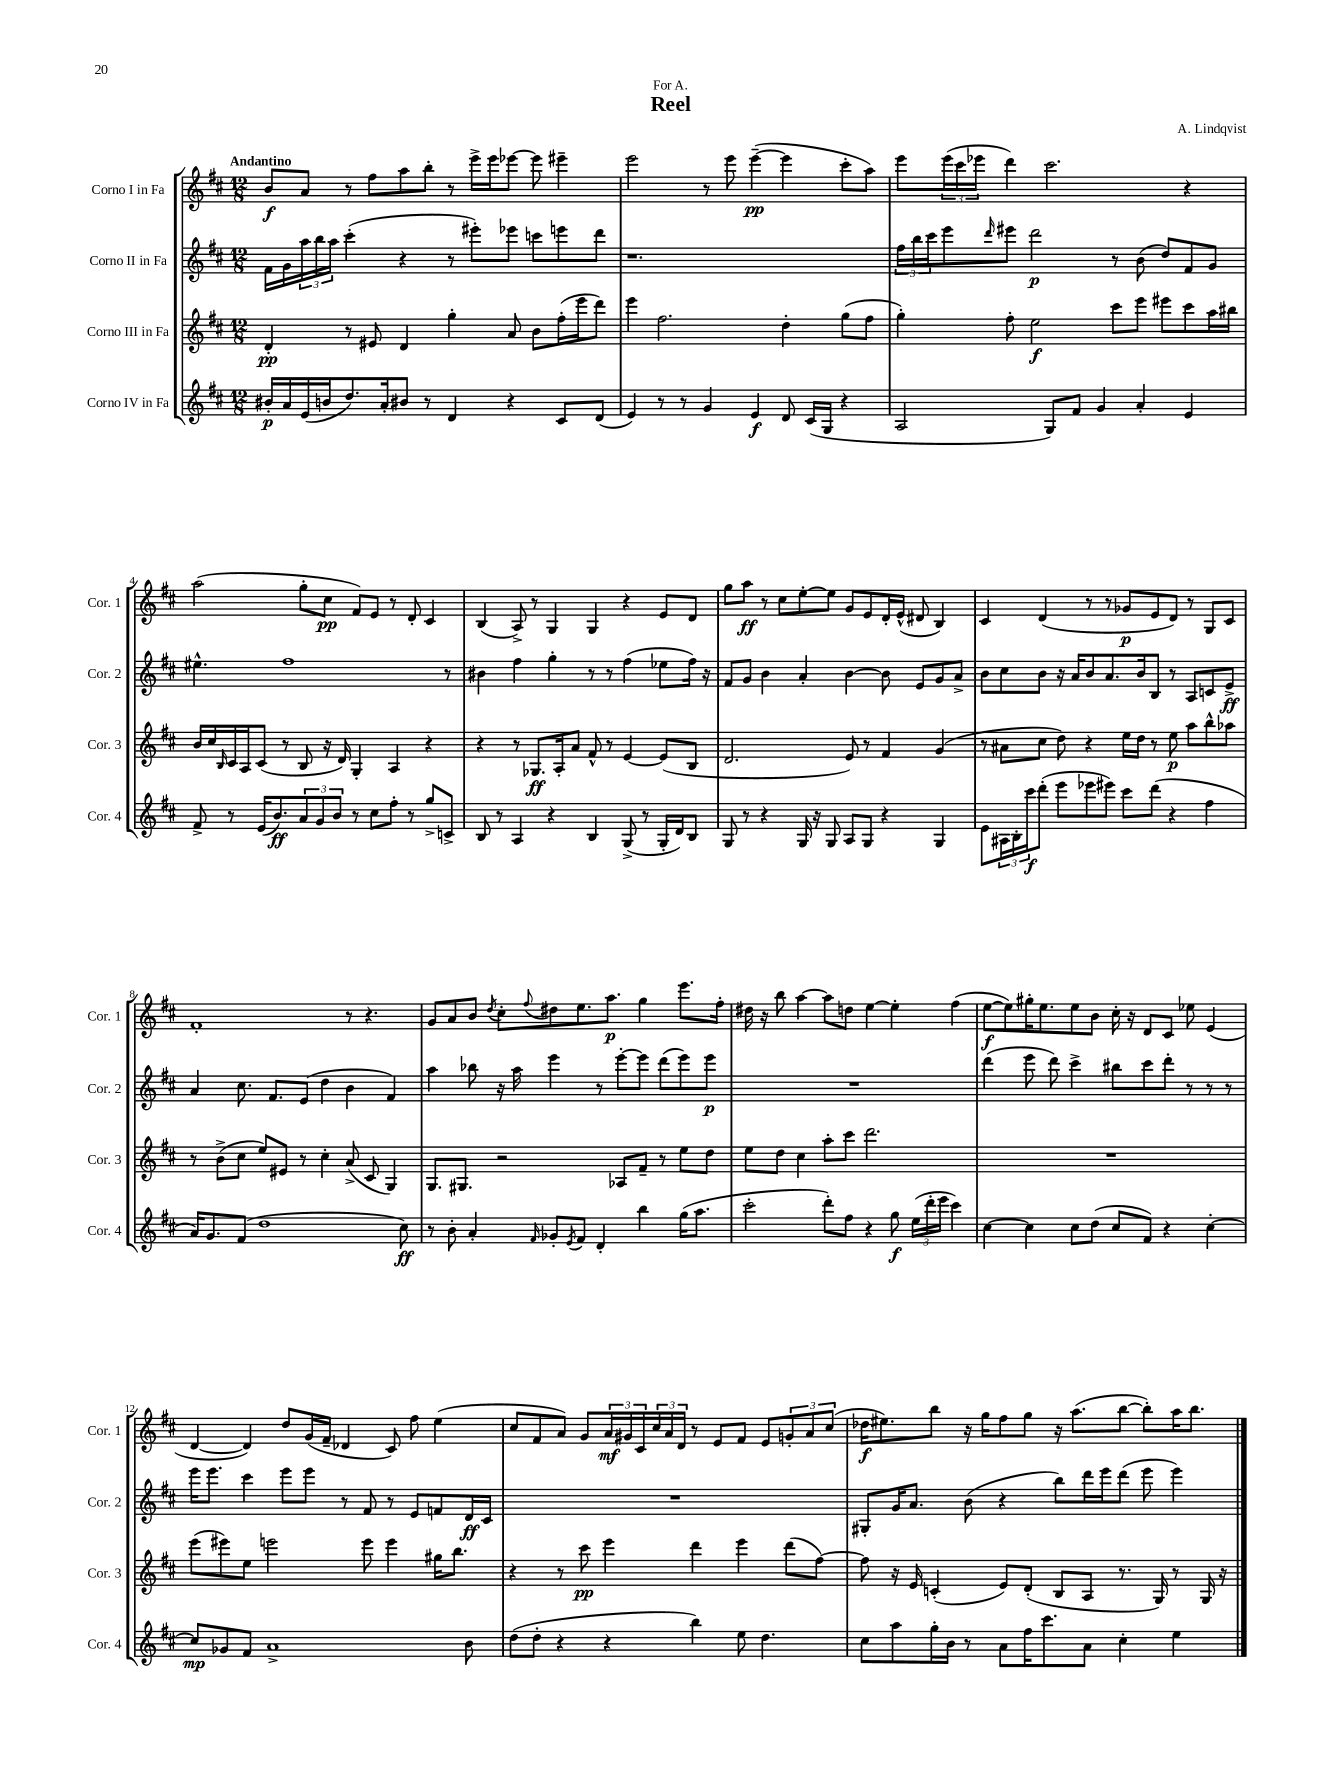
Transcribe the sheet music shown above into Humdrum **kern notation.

**kern	**dynam	**kern	**dynam	**kern	**dynam	**kern	**dynam
*part4	*part4	*part3	*part3	*part2	*part2	*part1	*part1
*staff4	*staff4	*staff3	*staff3	*staff2	*staff2	*staff1	*staff1
*I"Corno IV in Fa	*	*I"Corno III in Fa	*	*I"Corno II in Fa	*	*I"Corno I in Fa	*
*I'Cor. 4	*	*I'Cor. 3	*	*I'Cor. 2	*	*I'Cor. 1	*
*clefG2	*	*clefG2	*	*clefG2	*	*clefG2	*
*k[f#c#]	*	*k[f#c#]	*	*k[f#c#]	*	*k[f#c#]	*
*M12/8	*	*M12/8	*	*M12/8	*	*M12/8	*
=1	=1	=1	=1	=1	=1	=1	=1
!	!	!	!	!	!	!LO:TX:a:B:t=Andantino	!
16b#X'/LL	p	4d'/	pp	16f#\LL	.	8b/L	f
16a/	.	.	.	16g\	.	.	.
(16e/	.	.	.	24aa\	.	8a/J	.
.	.	.	.	24bb\	.	.	.
16bn/J	.	.	.	.	.	.	.
.	.	.	.	24aa\JJ	.	.	.
8.dd/)	.	8r	.	(4ccc#'\	.	8r	.
.	.	8e#X/	.	.	.	8ff#\L	.
16a'/k	.	.	.	.	.	.	.
8b#X/J	.	4d/	.	4r	.	8aa\	.
8r	.	.	.	.	.	8bb'\J	.
4d/	.	4gg'\	.	8r	.	8r	.
.	.	.	.	8eee#X'\L)	.	16eee^\LL	.
.	.	.	.	.	.	16eee\J	.
4r	.	8a/	.	8eee-X\J	.	[8eee-X\J	.
.	.	8b\L	.	8cccn\L	.	8eee-\]	.
8c#/L	.	(16ff#'\L	.	8eeen\	.	4eee#X~\	.
.	.	16eee\J	.	.	.	.	.
(8d/J	.	8ddd\J)	.	8ddd\J	.	.	.
=2	=2	=2	=2	=2	=2	=2	=2
4e/)	.	4eee\	.	1.r	.	2eee\	.
8r	.	2.ff#\	.	.	.	.	.
8r	.	.	.	.	.	.	.
4g/	.	.	.	.	.	8r	.
.	.	.	.	.	.	8eee\	.
4e/	f	.	.	.	.	([4eee~\	pp
8d/	.	4dd'\	.	.	.	4eee\]	.
(16c#/LL	.	.	.	.	.	.	.
16G/JJ	.	.	.	.	.	.	.
4r	.	(8gg\L	.	.	.	8ccc#'\L	.
.	.	8ff#\J	.	.	.	8aa\J)	.
=3	=3	=3	=3	=3	=3	=3	=3
2A/	.	4gg'\)	.	24ff#\LL	.	8eee\L	.
.	.	.	.	24bb\	.	.	.
.	.	.	.	24ccc#\J	.	.	.
.	.	.	.	8eee\	.	(24eee\L	.
.	.	.	.	.	.	24ccc#\	.
.	.	.	.	.	.	24eee-X\JJ	.
.	.	.	.	16qqddd/	.	.	.
.	.	8ff#'\	.	8eee#X\J	.	4ddd\)	.
.	.	2ee\	f	2ddd\	p	.	.
8G/L)	.	.	.	.	.	2.ccc#\	.
8f#/J	.	.	.	.	.	.	.
4g/	.	.	.	.	.	.	.
.	.	8ccc#\L	.	8r	.	.	.
4a'/	.	8eee\J	.	(8b\	.	.	.
.	.	8eee#X\L	.	8dd/L)	.	.	.
4e/	.	8ccc#\	.	8f#/	.	4r	.
.	.	16aa\L	.	8g/J	.	.	.
.	.	16bb#X\JJ	.	.	.	.	.
!!LO:LB:g=z
=4	=4	=4	=4	=4	=4	=4	=4
8f#^/	.	16b/LL	.	4.ee#X^^\	.	(2aa\	.
.	.	16cc#/	.	.	.	.	.
.	.	16qqB/	.	.	.	.	.
8r	.	16c#/	.	.	.	.	.
.	.	16A/J	.	.	.	.	.
(16e/KL	.	(8c#/J	.	.	.	.	.
8.b/)	ff	.	.	.	.	.	.
.	.	8r	.	1ff#	.	.	.
12a/	.	8B/	.	.	.	8gg'\L	.
12g/	.	.	.	.	.	.	.
.	.	16r	.	.	.	8cc#\J	pp
12b/J	.	.	.	.	.	.	.
.	.	16d/)	.	.	.	.	.
8r	.	4G'/	.	.	.	8f#/L)	.
8cc#\L	.	.	.	.	.	8e/J	.
8ff#'\J	.	4A/	.	.	.	8r	.
8r	.	.	.	.	.	8d'/	.
8gg^/L	.	4r	.	.	.	4c#/	.
8cn^/J	.	.	.	8r	.	.	.
=5	=5	=5	=5	=5	=5	=5	=5
8B/	.	4r	.	4b#X\	.	(4B/	.
8r	.	.	.	.	.	.	.
4A/	.	8r	.	4ff#\	.	8A^/)	.
.	.	8.G-X/L	ff	.	.	8r	.
4r	.	.	.	4gg'\	.	4G/	.
.	.	16A'/k	.	.	.	.	.
.	.	8a/J	.	.	.	.	.
4B/	.	8f#^^/	.	8r	.	4G/	.
.	.	8r	.	8r	.	.	.
(8G^/	.	[4e/	.	(4ff#\	.	4r	.
8r	.	.	.	.	.	.	.
16G'/LL	.	(8e/L]	.	8ee-X\L	.	8e/L	.
16d/J)	.	.	.	.	.	.	.
8B/J	.	8B/J	.	16ff#\Jk)	.	8d/J	.
.	.	.	.	16r	.	.	.
=6	=6	=6	=6	=6	=6	=6	=6
8G/	.	2.d/	.	8f#/L	.	8gg\L	.
8r	.	.	.	8g/J	.	8aa\J	ff
4r	.	.	.	4b\	.	8r	.
.	.	.	.	.	.	8cc#\L	.
16G/	.	.	.	4a'/	.	[8ee'\	.
16r	.	.	.	.	.	.	.
8G/	.	.	.	.	.	8ee\J]	.
8A/L	.	8e/)	.	[4b\	.	8g/L	.
8G/J	.	8r	.	.	.	8e/	.
4r	.	4f#/	.	8b\]	.	16d'/L	.
.	.	.	.	.	.	(16e^^/JJ	.
.	.	.	.	8e/L	.	8d#X/	.
4G/	.	(4g/	.	8g/	.	4B/)	.
.	.	.	.	8a^/J	.	.	.
=7	=7	=7	=7	=7	=7	=7	=7
8e\L	.	8r	.	8b\L	.	4c#/	.
24A#X\L	.	8a#X\L	.	8cc#\	.	.	.
24B'\	.	.	.	.	.	.	.
24ccc#\J	f	.	.	.	.	.	.
(8ddd'\J	.	8cc#\J	.	8b\J	.	(4d/	.
8eee\L	.	8dd\)	.	16r	.	.	.
.	.	.	.	16a/KL	.	.	.
8eee-X\	.	4r	.	8b/	.	8r	.
8eee#X\J)	.	.	.	8.a/	.	8r	.
8ccc#\L	.	16ee\LL	.	.	.	8g-X/L	p
.	.	16dd\JJ	.	16b/k	.	.	.
(8ddd\J	.	8r	.	8B/J	.	8e/	.
4r	.	8ee\	p	8r	.	8d/J)	.
.	.	8aa\L	.	8A/L	.	8r	.
4ff#\	.	8bb^^\	.	8cn/	.	8G/L	.
.	.	8aa-X\J	.	8e^/J	ff	8c#/J	.
!!LO:LB:g=z
=8	=8	=8	=8	=8	=8	=8	=8
16a/KL)	.	8r	.	4a/	.	1f#'	.
8.g/	.	.	.	.	.	.	.
.	.	(8b^\L	.	.	.	.	.
(8f#/J	.	8cc#\J	.	8.cc#\	.	.	.
1dd	.	8ee/L)	.	.	.	.	.
.	.	.	.	8.f#/L	.	.	.
.	.	8e#X/J	.	.	.	.	.
.	.	8r	.	(8e/J	.	.	.
.	.	4cc#'\	.	4dd\	.	.	.
.	.	(8a^/	.	4b\	.	8r	.
.	.	8c#/	.	.	.	4.r	.
.	.	4G/)	.	4f#/)	.	.	.
8cc#\)	ff	.	.	.	.	.	.
=9	=9	=9	=9	=9	=9	=9	=9
8r	.	8.G/L	.	4aa\	.	8g/L	.
8b'\	.	.	.	.	.	8a/	.
.	.	8.G#X/J	.	.	.	.	.
4a'/	.	.	.	8bb-X\	.	8b/J	.
.	.	.	.	.	.	8qdd/	.
.	.	2r	.	16r	.	8cc#'\L	.
.	.	.	.	16aa\	.	.	.
16qqf#/	.	.	.	.	.	8qqff#/	.
8g-X'/L	.	.	.	4eee\	.	8dd#X\	.
8qe/	.	.	.	.	.	.	.
8f#/J	.	.	.	.	.	8.ee\	.
4d'/	.	.	.	8r	.	.	.
.	.	.	.	.	.	8.aa\J	p
.	.	8A-X/L	.	[8eee'\L	.	.	.
4bb\	.	8f#~/J	.	8eee\J]	.	4gg\	.
.	.	8r	.	(8ddd\L	.	.	.
(16gg\KL	.	8ee\L	.	8eee\)	.	8.eee\L	.
8.aa\J	.	.	.	.	.	.	.
.	.	8dd\J	.	8eee\J	p	.	.
.	.	.	.	.	.	16ff#'\Jk	.
=10	=10	=10	=10	=10	=10	=10	=10
2ccc#'\	.	8ee\L	.	1.r	.	16dd#X\	.
.	.	.	.	.	.	16r	.
.	.	8dd\J	.	.	.	8bb\	.
.	.	4cc#\	.	.	.	[4aa\	.
8ddd'\L)	.	8aa'\L	.	.	.	8aa\L]	.
8ff#\J	.	8ccc#\J	.	.	.	8ddn\J	.
4r	.	2.ddd\	.	.	.	[4ee\	.
8gg\	f	.	.	.	.	4ee'\]	.
(24ee\LL	.	.	.	.	.	.	.
24ddd'\	.	.	.	.	.	.	.
24eee\JJ	.	.	.	.	.	.	.
4ccc#\)	.	.	.	.	.	(4ff#\	.
=11	=11	=11	=11	=11	=11	=11	=11
[4cc#\	.	1.r	.	(4ddd\	.	[8ee\L	f
.	.	.	.	.	.	8ee\])	.
4cc#\]	.	.	.	8eee\	.	16gg#X'\K	.
.	.	.	.	.	.	8.ee\	.
.	.	.	.	8ddd\)	.	.	.
8cc#\L	.	.	.	4ccc#^\	.	8ee\	.
(8dd\J	.	.	.	.	.	8b\J	.
8cc#/L	.	.	.	8bb#X\L	.	16cc#'\	.
.	.	.	.	.	.	16r	.
8f#/J)	.	.	.	8ccc#\	.	8d/L	.
4r	.	.	.	8ddd'\J	.	8c#/J	.
.	.	.	.	8r	.	8ee-X\	.
[4cc#'\	.	.	.	8r	.	(4e/	.
.	.	.	.	8r	.	.	.
!!LO:LB:g=z
=12	=12	=12	=12	=12	=12	=12	=12
8cc#/L]	mp	(8eee\L	.	16eee\KL	.	[4d/	.
.	.	.	.	8.eee\J	.	.	.
8g-X/	.	8eee#X\)	.	.	.	.	.
8f#/J	.	8ee\J	.	4ccc#\	.	4d/])	.
1a^	.	2eeen\	.	.	.	.	.
.	.	.	.	8eee\L	.	8dd/L	.
.	.	.	.	8eee\J	.	(16g/L	.
.	.	.	.	.	.	16f#~/JJ	.
.	.	.	.	8r	.	4d-X/	.
.	.	8eee\	.	8f#/	.	.	.
.	.	4eee\	.	8r	.	8c#/)	.
.	.	.	.	8e/L	.	8ff#\	.
.	.	16gg#X\KL	.	8fn/	.	(4ee\	.
.	.	8.bb\J	.	.	.	.	.
8b\	.	.	.	16d/L	ff	.	.
.	.	.	.	16c#/JJ	.	.	.
=13	=13	=13	=13	=13	=13	=13	=13
(8dd\L	.	4r	.	1.r	.	8cc#/L	.
8dd'\J	.	.	.	.	.	8f#/	.
4r	.	8r	.	.	.	8a/J)	.
.	.	8ccc#\	pp	.	.	8g/L	.
4r	.	4eee\	.	.	.	24a/L	mf
.	.	.	.	.	.	24g#X/	.
.	.	.	.	.	.	24c#/	.
.	.	.	.	.	.	24cc#/	.
.	.	.	.	.	.	24a/	.
.	.	.	.	.	.	24d/JJ	.
4bb\)	.	4ddd\	.	.	.	8r	.
.	.	.	.	.	.	8e/L	.
8ee\	.	4eee\	.	.	.	8f#/J	.
4.dd\	.	.	.	.	.	8e/L	.
.	.	(8ddd\L	.	.	.	12gn'/	.
.	.	.	.	.	.	12a/	.
.	.	[8ff#\J)	.	.	.	.	.
.	.	.	.	.	.	(12cc#/J	.
=14	=14	=14	=14	=14	=14	=14	=14
8cc#\L	.	8ff#\]	.	8G#X'/L	.	16dd-X\KL	f
.	.	.	.	.	.	8.ee#X\)	.
8aa\	.	16r	.	16g/K	.	.	.
.	.	16e/	.	8.a/J	.	.	.
16gg'\L	.	(4cn'/	.	.	.	8bb\J	.
16b\JJ	.	.	.	.	.	.	.
8r	.	.	.	(8b\	.	16r	.
.	.	.	.	.	.	16gg\KL	.
8a\L	.	8e/L)	.	4r	.	8ff#\	.
16ff#\K	.	(8d'/J	.	.	.	8gg\J	.
8.ccc#\	.	.	.	.	.	.	.
.	.	8B/L	.	8bb\L)	.	16r	.
.	.	.	.	.	.	(8.aa\L	.
8a\J	.	8A/J	.	16ddd\L	.	.	.
.	.	.	.	16eee\J	.	.	.
4cc#'\	.	8.r	.	(8ddd\J	.	[8bb\J	.
.	.	.	.	8eee\	.	8bb'\L])	.
.	.	16G/)	.	.	.	.	.
4ee\	.	8r	.	4eee\)	.	16aa\K	.
.	.	.	.	.	.	8.bb\J	.
.	.	16G/	.	.	.	.	.
.	.	16r	.	.	.	.	.
==	==	==	==	==	==	==	==
*-	*-	*-	*-	*-	*-	*-	*-
